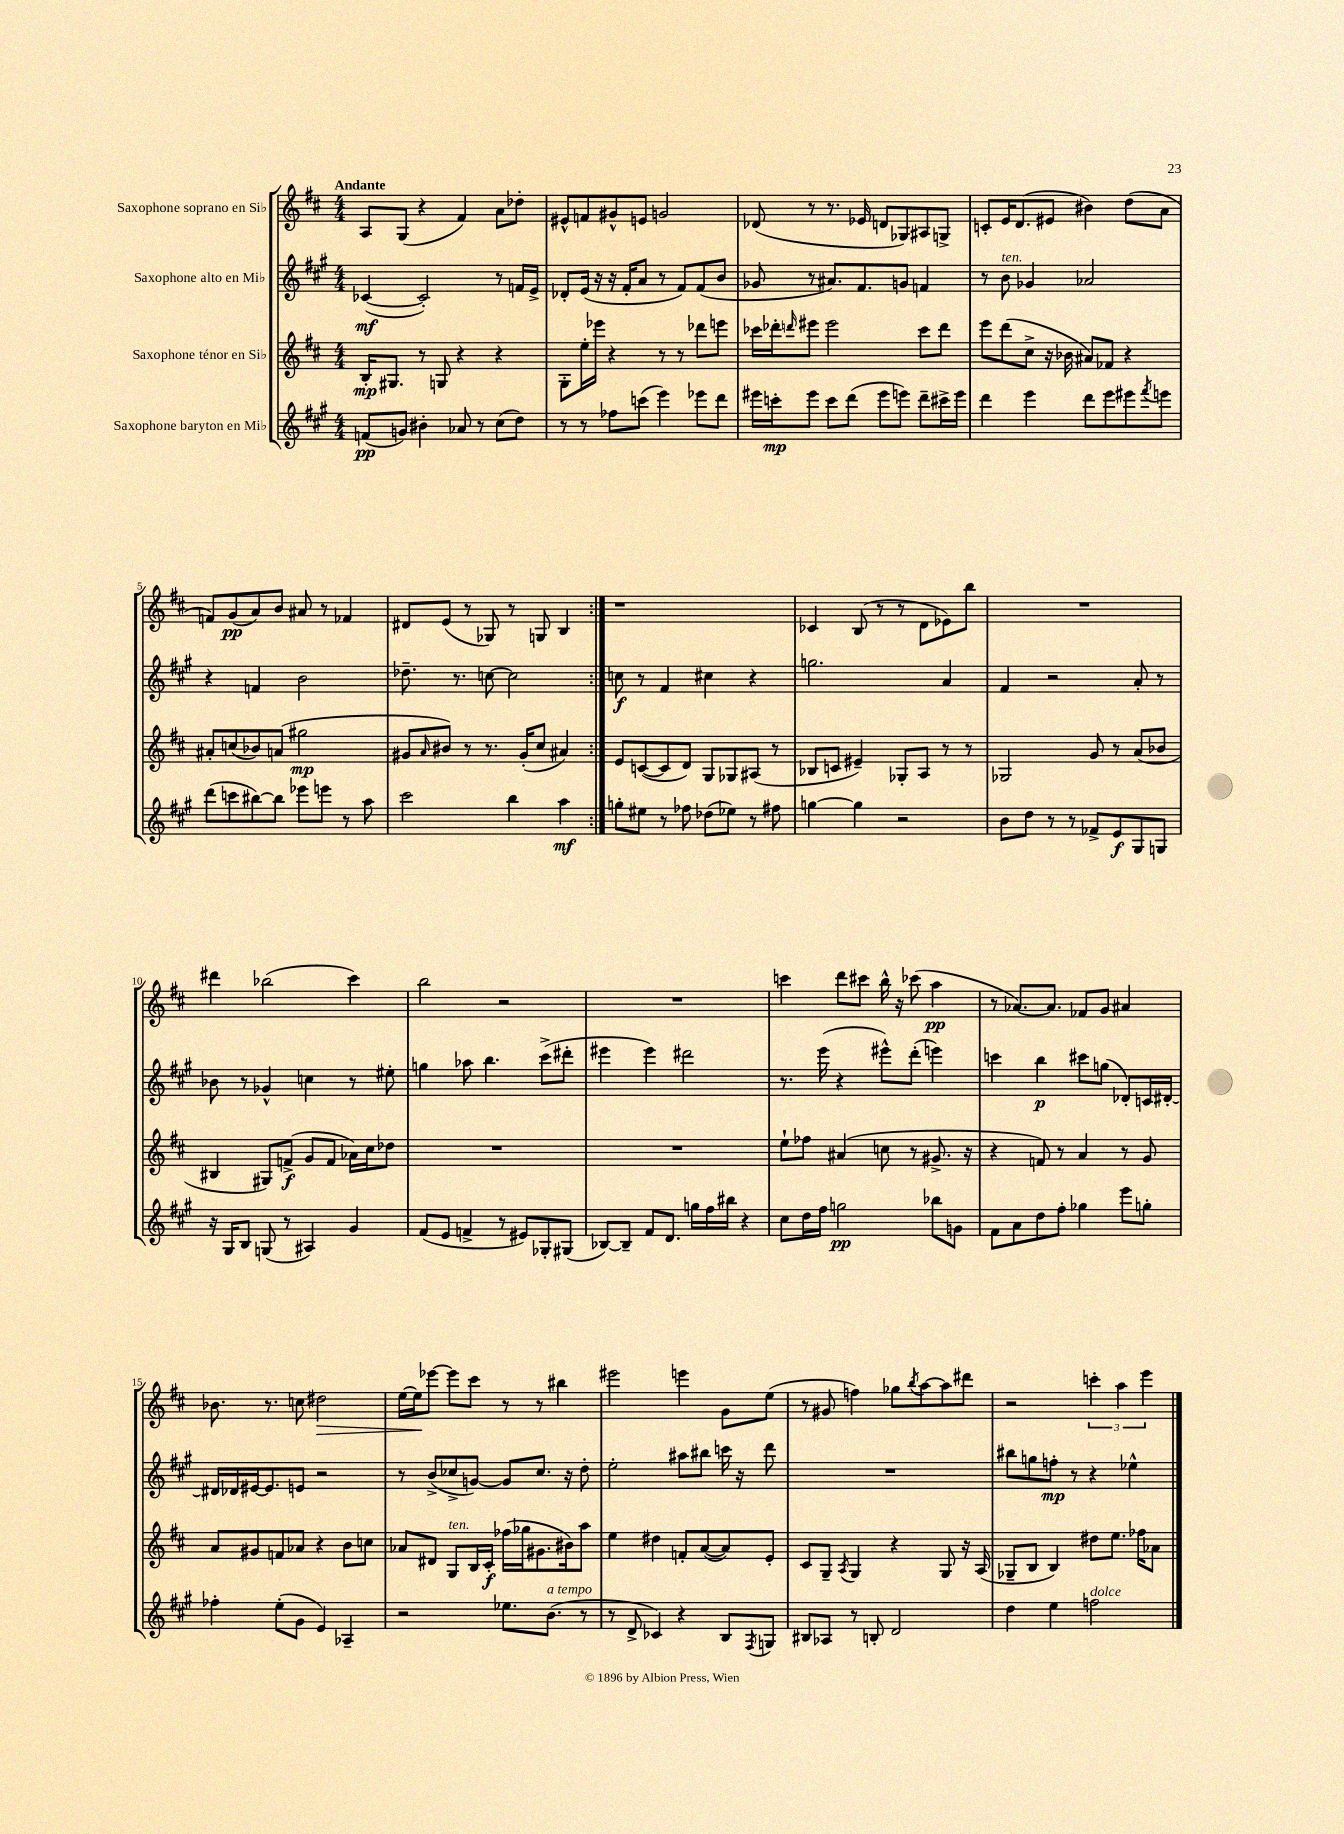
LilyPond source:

<<
\new StaffGroup <<
\new Staff = "s0" \with { instrumentName = "Saxophone soprano en Sib" } {
    \clef treble \key d \major \numericTimeSignature \time 4/4 \tempo "Andante"
    \repeat volta 2 { a8 g8( r4 fis'4) a'8 des''8-. |
    eis'8-^ f'8 gis'8-^ e'8 g'2 |
    des'8( r8 r8. ees'16 d'8 ges8) ais8 g8-> |
    c'8-. e'16 d'8.( eis'8 bis'4) d''8( a'8 |
    f'8) g'8\pp( a'8) b'8 ais'8 r8 fes'4 |
    dis'8 e'8( r8 ges8) r8 g8 b4 | }
    r1 |
    ces'4 b8( r8 r8 d'8 ees'8) b''8 |
    R1 |
    dis'''4 bes''2( cis'''4) |
    b''2 r2 |
    R1 |
    c'''4 d'''8 cis'''8 b''16-^ r16 ces'''8( a''4\pp |
    r8 aes'8.~) aes'8. fes'8 g'8 ais'4 |
    bes'8. r8. c''8 dis''2\> |
    e''16~ e''16\! ees'''8~ ees'''8 cis'''8 r8 r8 bis''4 |
    eis'''2 e'''4 g'8 e''8( |
    r8 gis'8 f''4) ges''8 \acciaccatura { b''8 } a''8~ a''8 dis'''8 |
    r2 \tuplet 3/2 { c'''4-. a''4 e'''4 } \bar "|." |
}
\new Staff = "s1" \with { instrumentName = "Saxophone alto en Mib" } {
    \clef treble \key a \major \numericTimeSignature \time 4/4
    \repeat volta 2 { ces'4~\mf( ces'2-.) r8 f'16 e'16-> |
    des'8-. e'16( r16 r16 fis'16-. a'8 r8 fis'8) fis'8( b'8 |
    ges'8 r8 ais'8.) fis'8. g'8 f'4 |
    r8 b'8^\markup { \italic "ten." } ges'4 aes'2 |
    r4 f'4 b'2 |
    des''8.-- r8. c''8~ c''2 | }
    c''8\f r8 fis'4 cis''4 r4 |
    g''2. a'4 |
    fis'4 r2 a'8-. r8 |
    bes'8 r8 ges'4-^ c''4 r8 eis''8-. |
    g''4 aes''8 b''4. cis'''8->( dis'''8-. |
    eis'''4 eis'''4) dis'''2 |
    r8. e'''16( r4 eis'''8-^) d'''8-.( e'''4) |
    c'''4 b''4\p cis'''8 g''8( des'8-.) c'16 dis'16~-. |
    dis'16 des'16 eis'16~ eis'8. e'8 r2 |
    r8 b'8->( ces''8-> g'8~) g'8 ces''8. r16 d''8-. |
    e''2-. ais''8 bis''8 c'''16 r16 d'''8 |
    R1 |
    bis''8 g''8 f''8-.\mp r8 r4 ees''4-^ \bar "|." |
}
\new Staff = "s2" \with { instrumentName = "Saxophone ténor en Sib" } {
    \clef treble \key d \major \numericTimeSignature \time 4/4
    \repeat volta 2 { b16-.\mp gis8. r8 g8 r4 r4 |
    g8-. e''16-. ees'''16 r4 r8 r8 des'''8 e'''8 |
    ces'''16 des'''16-. \grace { d'''16 } eis'''8 eis'''2 ces'''8 d'''8 |
    e'''8 d'''8( cis''8-> r16 bes'16 ais'8) fes'8 r4 |
    ais'8-. c''8( bes'8) a'8( gis''2\mp |
    gis'8 \grace { a'16 } bis'8) r8 r8. gis'16-.( cis''8 ais'4) | }
    e'8 c'8~( c'8 d'8) g8 ges8 ais8( r8 |
    bes8 c'8 eis'4--) ges8-. a8 r8 r8 |
    ges2 g'8 r8 a'8( bes'8 |
    bis4 gis8) f'8->\f( g'8 f'8 aes'16) cis''16 des''8 |
    R1 |
    R1 |
    e''8-! fes''8 ais'4( c''8 r8 gis'8.-> r16 |
    r4 f'8) r8 a'4 r8 g'8 |
    a'8 gis'8 f'8 aes'8 r4 b'8 c''8 |
    aes'8 dis'8 g8^\markup { \italic "ten." } b16 cis'16-.\f fes''16( ges''16 gis'8. bis'16) a''8 |
    e''4 dis''4 f'8-. a'8~( a'8) e'8-. |
    cis'8 g8-- \acciaccatura { a8 } g4 r4 g8 r16 a16( |
    ges8-- b8 b4) dis''8 e''8. fes''16 aes'8 \bar "|." |
}
\new Staff = "s3" \with { instrumentName = "Saxophone baryton en Mib" } {
    \clef treble \key a \major \numericTimeSignature \time 4/4
    \repeat volta 2 { f'8\pp( g'8) bis'4-. aes'8 r8 cis''8( d''8) |
    r8 r8 fes''8 c'''8( e'''4) ees'''8 d'''8 |
    eis'''16 c'''16-.\mp eis'''8 c'''8 d'''8( eis'''8 e'''8) d'''8-- cis'''16-> e'''16 |
    d'''4 e'''4 d'''8 e'''8 eis'''8 \acciaccatura { fis'''8 } e'''8 |
    d'''8( c'''8 bis''8~) bis''8 ees'''8 e'''8 r8 a''8 |
    cis'''2 b''4 a''4\mf | }
    g''8-. eis''8 r8 fes''8 des''8( ees''8) r8 fis''8 |
    g''4~ g''4 r2 |
    b'8 d''8 r8 r8 fes'8-> e'8\f gis8 g8 |
    r16 gis16 b8 g8( r8 ais4) gis'4 |
    fis'8( e'8 f'4-> r8 eis'8) ges8-. gis8( |
    bes8~) bes8-- fis'8 d'8. g''16 fis''16 bis''16 r4 |
    cis''8 d''16 fis''16 g''2\pp bes''8 g'8 |
    fis'8 a'8 d''8 fis''8-. ges''4 e'''8 g''8-. |
    fes''4-. e''8-.( gis'8 e'4) aes4-- |
    r2 ees''8. b'8.^\markup { \italic "a tempo" }( r8 |
    r8 d'8-> ces'4) r4 b8 \acciaccatura { fis8 } g8 |
    bis8 aes8 r8 b8-. d'2 |
    d''4 e''4 f''2^\markup { \italic "dolce" } \bar "|." |
}
>>
>>
